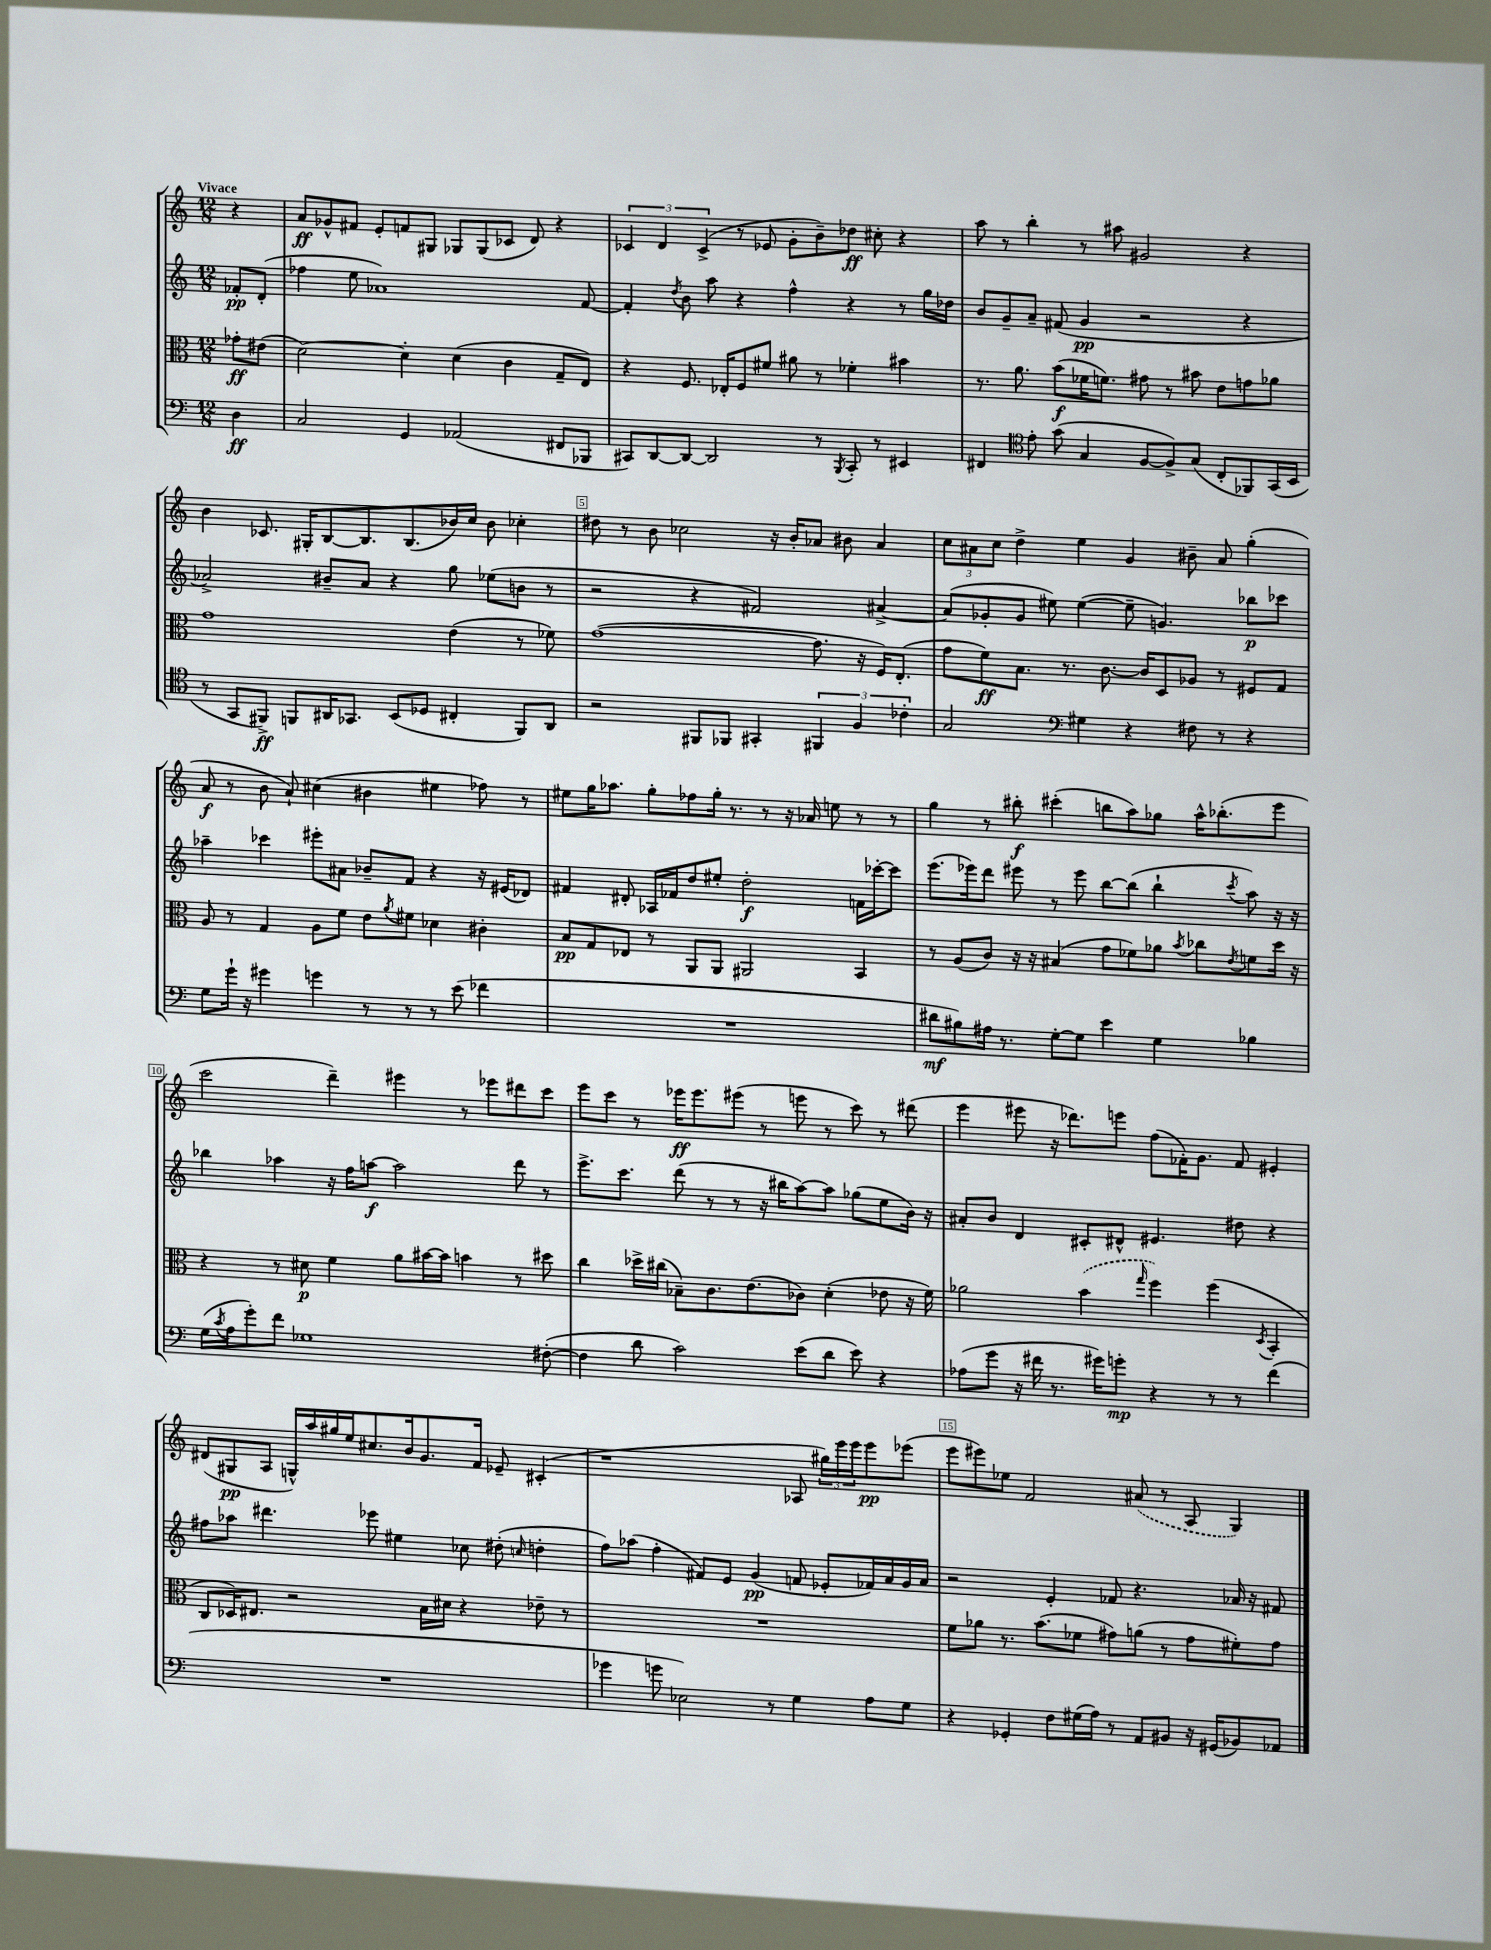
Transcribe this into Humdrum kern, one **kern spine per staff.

**kern	**kern	**kern	**kern
*staff4	*staff3	*staff2	*staff1
*clefF4	*clefC3	*clefG2	*clefG2
*k[]	*k[]	*k[]	*k[]
*M12/8	*M12/8	*M12/8	*M12/8
4D	8g-'	8f-'	4r
.	(8e#	(8d'	.
=	=	=	=
2C	[2d)	4ff-	8a
.	.	.	8g-^^
.	.	8ee	8f#
.	.	1a-)	8e'
4GG	4d']	.	8f
.	.	.	8G#
(2AA-	(4d	.	8G-
.	.	.	(8G-
.	4c	.	8c-
.	.	.	8d)
8FF#	8G~	.	4r
8BBB-	8E)	[8f	.
=	=	=	=
8CC#)	4r	4f']	6c-
[8DD	.	.	.
.	.	.	6d
.	.	8qdd	.
8DD_	8.F	8b	.
.	.	.	(6c-^
2DD]	.	8aa	.
.	16E-'	.	.
.	8F	4r	8r
.	8f#	.	8e-
.	8a#	4ff^^	8g'
8r	8r	.	8b~)
8qBBB	.	.	.
8CC#'	4f-'	4r	8dd-
8r	.	.	8cc#'
4EE#	4b#	8r	4r
.	.	16gg	.
.	.	16dd-	.
=	=	=	=
4FF#	8.r	8b	8aa
.	.	8g~	8r
.	8.a	.	.
*clefC4	*	*	*
8e'	.	8a~	4bb'
(8g	(8b	(8f#	.
4G	16f-	4g	8r
.	8.f)	.	.
.	.	.	8aa#
[8F	8g#	2r	2g#
8F^])	8r	.	.
(8G	8b#	.	.
8C'	8e	.	.
8FF-)	8g	4r	4r
(16GG	8a-	.	.
16BB	.	.	.
=	=	=	=
8r	1g	2a-^)	4b
8GG	.	.	.
8FF#^)	.	.	8.c-
8FF	.	.	.
.	.	.	16G#'
16AA#	.	8b#~	[8B
8.GG-	.	.	.
.	.	8a-	8.B]
(8BB	.	4r	.
.	.	.	(8.B
8D-	.	.	.
4C#'	(4e	8gg	16b-)
.	.	.	16cc
.	.	(8ee-	8b-
8FF)	8r	8b	4cc-'
8AA#	8f-)	8r	.
=	=	=	=
2r	([1g	2r	8dd#
.	.	.	8r
.	.	.	8b
.	.	.	2cc-
8FF#	.	4r	.
8FF-	.	.	.
4GG#'	.	2f#)	.
.	.	.	16r
.	.	.	16b'
6FF#	8.g]	.	8a-
.	.	.	8b#
6F	.	.	.
.	16r	.	.
.	16F)	[4a#^	4a-
.	(8.E'	.	.
6c-'	.	.	.
=	=	=	=
2G	8g	(8a#]	12cc
.	.	.	12a#
.	8f)	8g-'	.
.	.	.	12cc
.	8.B	8g-	4dd^
.	.	8ee#)	.
.	8.r	.	.
*clefF4	*	*	*
4G#	.	([4ee#	4ee
.	[8.c	.	.
4r	.	8ee#~]	4g
.	16c]	.	.
.	8D	4.g)	.
8F#	8A-	.	8b#~
8r	8r	.	8a#
4r	8F#	8bb-	(4gg'
.	8G	8ccc-	.
=	=	=	=
8G	8A	4aa-~	8a
16g`	8r	.	8r
16r	.	.	.
4g#	4G	4ccc-	8b
.	.	.	8a`)
4g	8A	8eee#'	(4cc#
.	8f	8a#	.
8r	8e	8b-~	4b#
.	8qa	.	.
8r	8f#	8f	.
8r	4d-	4r	4ee#
(8e	.	.	.
4f-	4c#'	16r	8ff-)
.	.	(16e#	.
.	.	8d-)	8r
=	=	=	=
1.r	8B	4f#	8ee#
.	8G	.	16gg
.	.	.	8.aa-
.	8E-	8d#'	.
.	8r	16A-	8gg'
.	.	16f-	.
.	8AA	8dd	8ff-
.	8AA	8ee#'	16gg'
.	.	.	8.r
.	2AA#	2dd'	.
.	.	.	8r
.	.	.	16r
.	.	.	16a-
.	.	.	8ee
.	4BB	16f	8r
.	.	[16ccc-'	.
.	.	8ccc-]	8r
=	=	=	=
8d#	8r	(8.eee	4gg
8B#)	(8A	.	.
.	.	16eee-)	.
16A#	8c)	8ddd	8r
8.r	.	.	.
.	16r	8eee#	8bb#'
.	16r	.	.
[8G'	(4B#	8r	(4ccc#'
8G]	.	8eee#	.
4e	8g	[8bb	8bb
.	8f-)	(8bb]	8aa)
4G	8a-	4bb`	8gg-
.	8qb	.	.
.	8cc-	.	16aa^^
.	.	.	(8.bb-'
.	8qe	8qccc	.
4B-	8f	8aa)	.
.	16dd	16r	8eee
.	16r	16r	.
=	=	=	=
(16G	4r	4bb-	2ccc
8qc	.	.	.
16A	.	.	.
8g')	.	.	.
8f	8r	4aa-	.
1G-	8d#	.	.
.	4f	16r	4ddd~)
.	.	16ff	.
.	.	[8aa	.
.	8a	2aa]	4eee#
.	[16b#	.	.
.	16b#]	.	.
.	4b	.	8r
.	.	.	8eee-
.	8r	8ddd	8ddd#
([8F#'	8dd#	8r	8ccc
=	=	=	=
4F#]	4cc	8.eee^	8eee
.	.	.	8ccc
.	.	8.ccc	.
8d	16dd-^	.	8r
.	(16cc#	.	.
2c)	8B-~)	(8ddd	16eee-
.	.	.	8.eee-
.	8.c	8r	.
.	.	8r	(8eee#
.	(8.e	.	.
.	.	16r	8r
.	.	16bb#	.
(8e	8c-)	[8aa)	8eee
8d	(4d'	8aa]	8r
8e)	.	(8gg-	8ccc)
4r	8e-	8ee	8r
.	16r	16b)	(8ddd#
.	16f)	16r	.
=	=	=	=
(8A-	2a-	8a#'	4eee
8g	.	8b	.
16r	.	4d	8eee#
16f#	.	.	.
8.r	.	.	16r
.	.	.	8.ddd-)
.	(4b	8c#'	.
16g#)	.	.	.
8g'	.	8d#^^	8eee
.	16qqgg	.	.
4r	4ff)	4.e#	(8ff
.	.	.	16f-')
.	.	.	8.g
8r	(4ff	.	.
8r	.	8dd#	8f-
.	8qD	.	.
(4f#	4BB'	4r	4e#'
=	=	=	=
1.r	8C	8ff#	(8d#
.	16D-)	8aa-	8G#
.	8.E#	.	.
.	.	4.ddd#	8A
.	2r	.	16G^^)
.	.	.	16aa
.	.	.	16gg#
.	.	.	16ee
.	.	8eee-	8.cc#
.	.	4ee#	.
.	.	.	16b
.	16B	.	8.g
.	16d#	.	.
.	4r	8cc-	.
.	.	.	16f
.	.	(8dd#'	8e-~
.	.	16qqcc	.
.	8e-~	4dd'	(4c#'
.	8r	.	.
=	=	=	=
4g-	1.r	8ff)	1r
.	.	(8aa-	.
8g	.	4ff'	.
2E-)	.	.	.
.	.	8f#)	.
.	.	8e	.
.	.	(4g	.
8r	.	.	.
4G	.	8f	8A-
.	.	8e-'	24gg#)
.	.	.	24eee
.	.	.	24eee
8A	.	16f-)	8eee
.	.	16a	.
8G	.	16g	(8eee-
.	.	16a	.
=	=	=	=
4r	8f	2r	8eee
.	8a-	.	8eee#)
4GG-'	8.r	.	8ee-
.	.	.	2f
.	(8.b	.	.
8F	.	4e'	.
(16G#	8f-	.	.
16A)	.	.	.
8r	8g#)	8f-	.
8AA	(8a	4.r	(8a#
8BB#	8r	.	8r
16r	8g#	.	8A
(16GG#	.	.	.
8BB-)	8f#')	16a-	4G)
.	.	16r	.
8AA-	8g#	8f#	.
==	==	==	==
*-	*-	*-	*-
